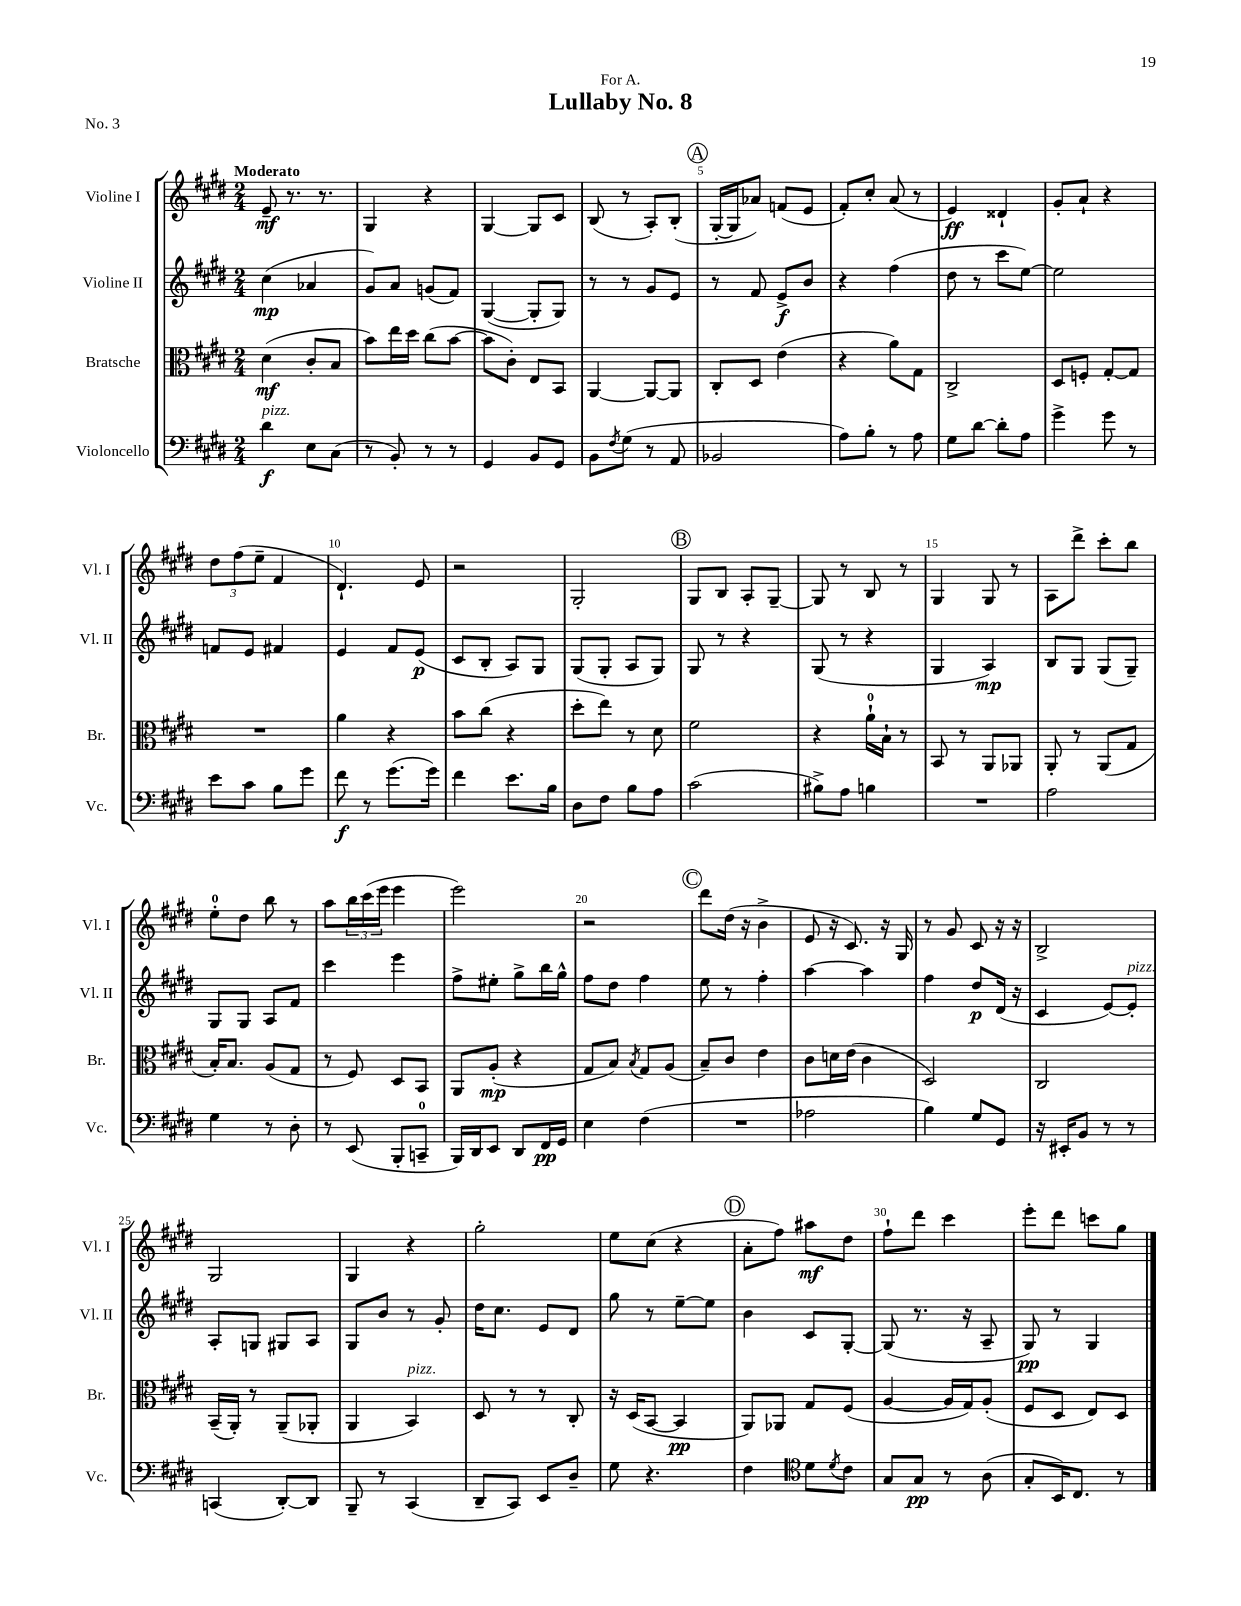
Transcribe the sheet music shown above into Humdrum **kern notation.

**kern	**kern	**kern	**kern
*staff4	*staff3	*staff2	*staff1
*clefF4	*clefC3	*clefG2	*clefG2
*k[f#c#g#d#]	*k[f#c#g#d#]	*k[f#c#g#d#]	*k[f#c#g#d#]
*M2/4	*M2/4	*M2/4	*M2/4
4d#	(4d#	(4cc#	8e~
.	.	.	8.r
8E	8c#'	4a-	.
.	.	.	8.r
(8C#	8B	.	.
=	=	=	=
8r	8b)	8g#)	4G#
8BB')	16ee	8a	.
.	16dd#	.	.
8r	(8cc#	(8g	4r
8r	[8b	8f#)	.
=	=	=	=
4GG#	8b]	([4G#	[4G#
.	8c#')	.	.
8BB	8E	8G#']	8G#]
8GG#	8BB	8G#)	8c#
=	=	=	=
8BB	[4AA	8r	(8B
8qF#	.	.	.
(8G#	.	8r	8r
8r	8AA_	8g#	8A')
8AA	8AA]	8e	(8B'
=	=	=	=
2BB-	8C#'	8r	[16G#'
.	.	.	16G#]
.	8D#	8f#	8a-)
.	(4e	8e^	(8f
.	.	8b	8e
=	=	=	=
8A)	4r	4r	8f#')
8B'	.	.	8cc#'
8r	8a)	(4ff#	(8a
8A	8G#	.	8r
=	=	=	=
8G#	2C#^	8dd#	4e)
[8d#	.	8r	.
8d#']	.	8ccc#	4d##`
8A	.	[8ee)	.
=	=	=	=
4g#^	8D#	2ee]	8g#'
.	8F'	.	8a`
8g#	[8G#'	.	4r
8r	8G#]	.	.
=	=	=	=
8e	2r	8f	12dd#
.	.	.	(12ff#
8c#	.	8e	.
.	.	.	12ee~
8B	.	4f#	4f#
8g#	.	.	.
=	=	=	=
8f#	4a	4e	4.d#`)
8r	.	.	.
(8.g#	4r	8f#	.
.	.	(8e	8e
16g#)	.	.	.
=	=	=	=
4f#	8b	8c#	2r
.	(8cc#	8B'	.
8.e	4r	8A)	.
.	.	8G#	.
16B	.	.	.
=	=	=	=
8D#	8dd#'	(8G#	2G#'
8F#	8ee)	8G#'	.
8B	8r	8A	.
8A	8d#	8G#)	.
=	=	=	=
(2c#	2f#	8G#	8G#
.	.	8r	8B
.	.	4r	8A'
.	.	.	[8G#~
=	=	=	=
8B#^)	4r	(8G#	8G#]
8A	.	8r	8r
4B	16a`	4r	8B
.	16B`	.	.
.	8r	.	8r
=	=	=	=
2r	8BB	4G#	4G#
.	8r	.	.
.	8AA	4A)	8G#
.	8AA-	.	8r
=	=	=	=
2A	8AA'	8B	8A
.	8r	8G#	8ddd#^
.	(8AA	(8G#	8ccc#'
.	8G#	8G#~)	8bb
=	=	=	=
4G#	16B')	8G#	8ee'
.	8.B	.	.
.	.	8G#	8dd#
8r	(8A	8A	8bb
8D#'	8G#	8f#	8r
=	=	=	=
8r	8r	4ccc#	8aa
(8EE	8F#)	.	24bb
.	.	.	(24ccc#
.	.	.	24eee
8BBB'	8D#	4eee	4eee
8CC~	8BB	.	.
=	=	=	=
16BBB)	8AA	8ff#^	2eee)
16DD#	.	.	.
8EE	(8A'	8ee#'	.
8DD#	4r	8gg#^	.
16FF#	.	16bb	.
16GG#	.	16gg#^^	.
=	=	=	=
4E	8G#	8ff#	2r
.	8B)	8dd#	.
.	8qB	.	.
(4F#	8G#	4ff#	.
.	(8A	.	.
=	=	=	=
2r	8B~)	8ee	8ddd#
.	8c#	8r	(16dd#
.	.	.	16r
.	4e	4ff#'	4b^
=	=	=	=
2A-	8c#	[4aa	8e
.	16d	.	16r
.	(16e	.	8.c#)
.	4c#	4aa]	.
.	.	.	16r
.	.	.	16G#
=	=	=	=
4B)	2D#)	4ff#	8r
.	.	.	8g#
8G#	.	8dd#	8c#
8GG#	.	(16d#	16r
.	.	16r	16r
=	=	=	=
16r	2C#	4c#	2B^
16EE#'	.	.	.
8BB	.	.	.
8r	.	[8e)	.
8r	.	8e']	.
=	=	=	=
(4CC	(16BB~	8A'	2G#
.	16AA')	.	.
.	8r	8G	.
[8DD#')	(8AA~	8G#	.
8DD#]	8AA-'	8A	.
=	=	=	=
8BBB~	4AA	8G#	4G#
8r	.	8b	.
(4CC#	4BB)	8r	4r
.	.	8g#'	.
=	=	=	=
8DD#~	8D#	16dd#	2gg#'
.	.	8.cc#	.
8CC#)	8r	.	.
8EE	8r	8e	.
8D#~	8C#'	8d#	.
=	=	=	=
8G#	16r	8gg#	8ee
.	(16D#	.	.
4.r	[8BB	8r	(8cc#
.	4BB]	[8ee~	4r
.	.	8ee]	.
=	=	=	=
4F#	8AA)	4b	8a'
.	8AA-	.	8ff#)
*clefC4	*	*	*
8d#	8G#	8c#	8aa#
8qd#	.	.	.
8c#	(8F#	[8G#'	8dd#
=	=	=	=
8G#	[4A	(8G#]	8ff#`
8G#	.	8.r	8ddd#
8r	16A]	.	4ccc#
.	16G#)	16r	.
(8A	(8A'	8A~	.
=	=	=	=
8G#'	8F#	8G#)	8eee'
16BB)	8D#	8r	8ddd#
8.C#	.	.	.
.	8E)	4G#	8ccc
8r	8D#	.	8gg#
==	==	==	==
*-	*-	*-	*-
